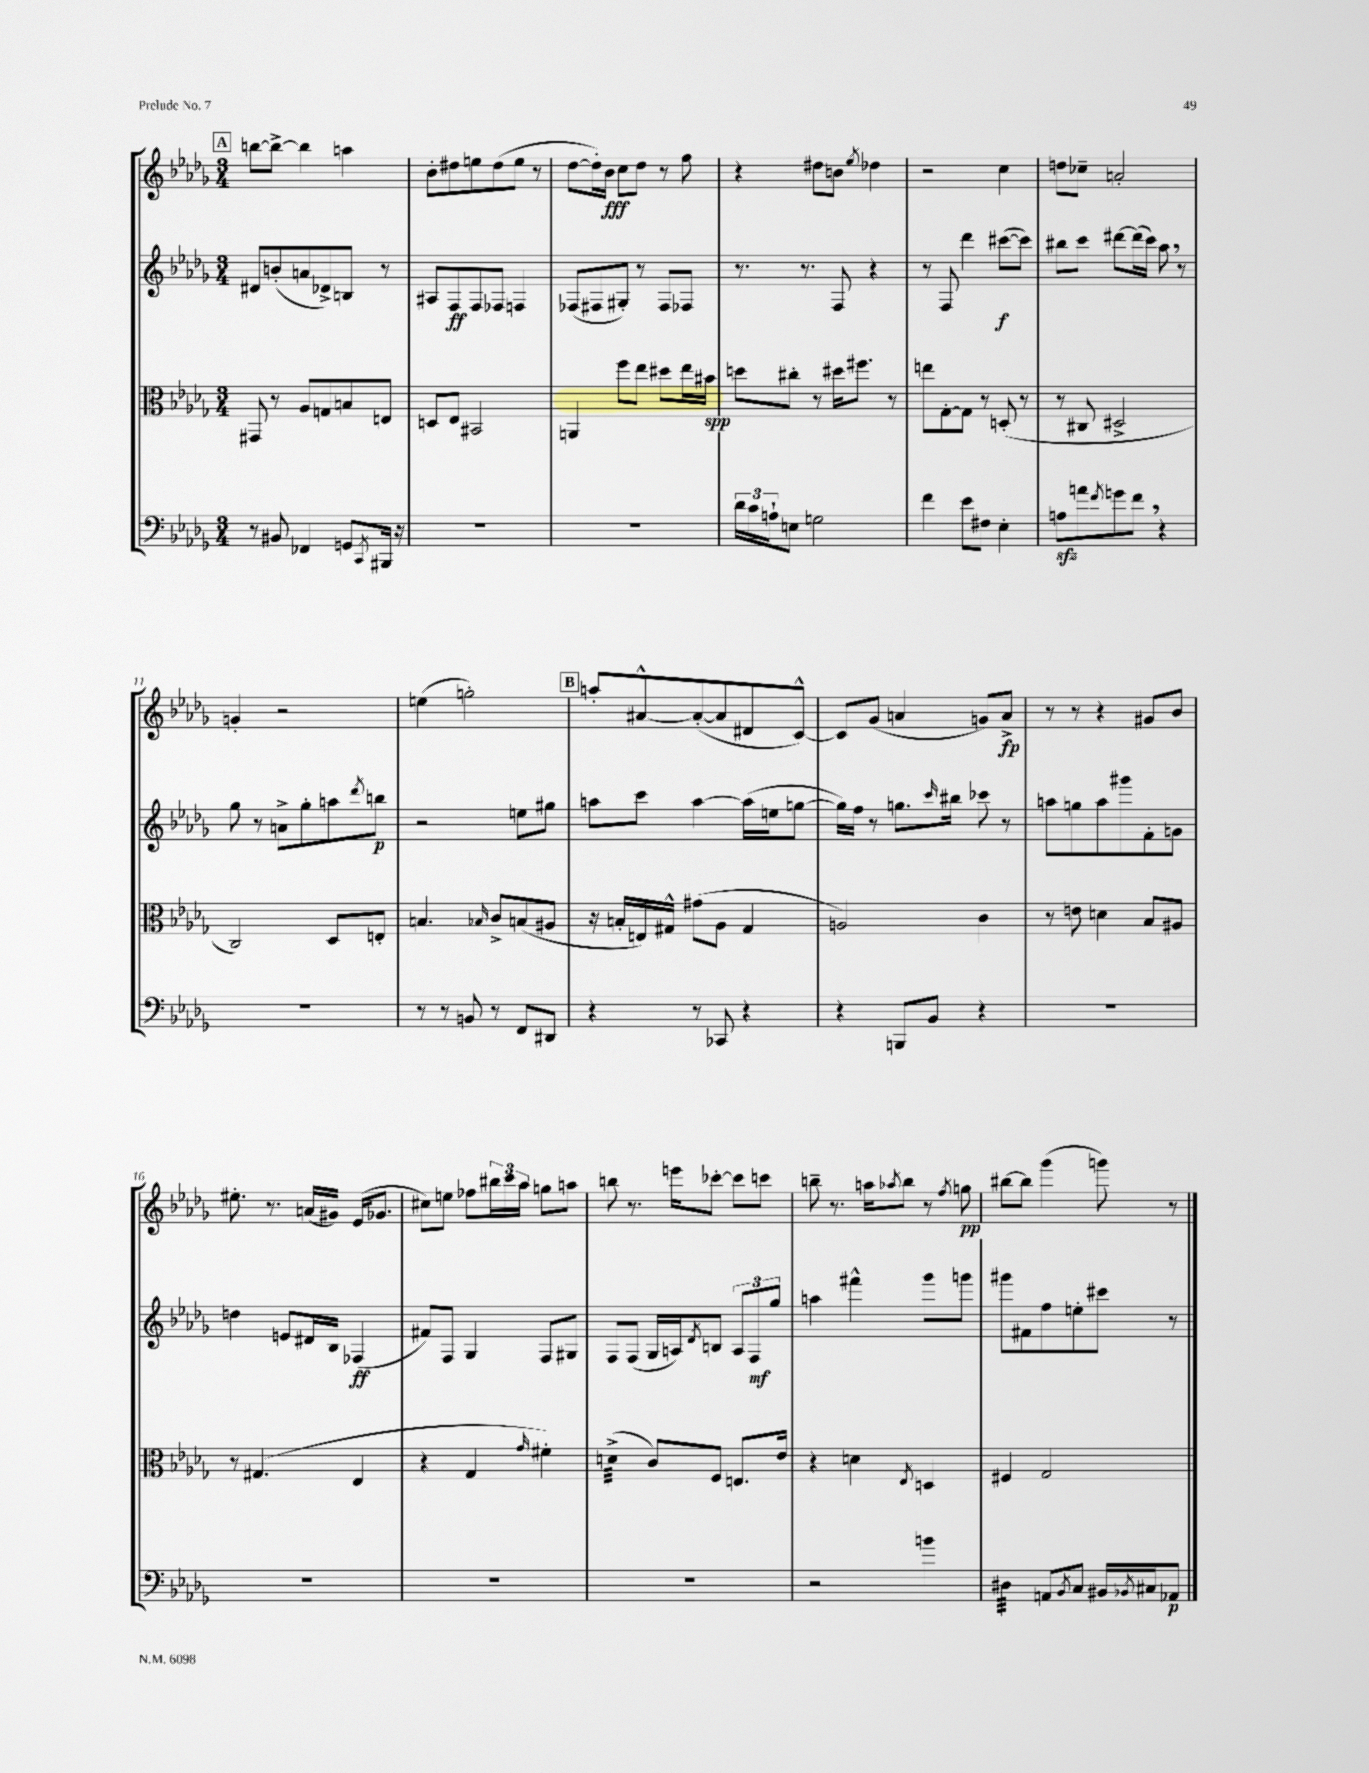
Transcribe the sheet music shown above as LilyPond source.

<<
\new StaffGroup <<
\new Staff = "s0" {
    \clef treble \key des \major \numericTimeSignature \time 3/4
    \mark \markup { \box "A" } b''8~ b''8~-> b''4 a''4 |
    bes'8-. dis''8 e''8 dis''8( e''8 r8 |
    des''8~ des''16-.) bes'16\fff c''8 des''8 r8 f''8 |
    r4 dis''8 b'8 \acciaccatura { ees''8 } des''4 |
    r2 c''4 |
    d''8 ces''8-- a'2-. |
    g'4-. r2 |
    e''4( g''2-.) |
    \mark \markup { \box "B" } a''8-. ais'8~-^ ais'8~-.( ais'8 dis'8 c'8~-^) |
    c'8 ges'8( a'4 g'8) a'8->\fp |
    r8 r8 r4 gis'8 bes'8 |
    eis''8.-. r8. a'16( gis'16) ees'16( ges'8. |
    cis''8) e''8 fes''8 \tuplet 3/2 { bis''16 c'''16 aes''16 } g''8 a''8 |
    b''8 r8. e'''16 ces'''8~-. ces'''8 c'''8 |
    b''8-- r8. a''16 \acciaccatura { aes''8 } b''8 r8 \acciaccatura { f''8 } g''8\pp |
    bis''8~ bis''8 ges'''4( g'''8) r8 \bar "|." |
}
\new Staff = "s1" {
    \clef treble \key des \major \numericTimeSignature \time 3/4
    \mark \markup { \box "A" } dis'8 b'8-.( a'8 des'8->) b8 r8 |
    ais8 f8\ff f8 fes8 f4 |
    fes8( fis8 gis8-.) r8 fis8 fes8 |
    r8. r8. f8 r4 |
    r8 f8 des'''4 cis'''8~\f( cis'''8) |
    bis''8 c'''8 dis'''8~ dis'''16( c'''16) aes''8 \breathe r8 |
    ges''8 r8 a'8-> ges''8-. a''8 \acciaccatura { des'''8 } b''8\p |
    r2 e''8 gis''8 |
    \mark \markup { \box "B" } a''8 c'''8 a''4~ a''16( e''16 g''8~ |
    g''16) f''16 r8 g''8. \grace { c'''16 } bis''16 ces'''8 r8 |
    a''8 g''8 a''8 gis'''8 f'8-. g'8 |
    d''4 e'8 dis'16 bes16 fes4\ff( |
    fis'8) f8 ges4 f8 gis8 |
    f8 f8( ges16 a16) \acciaccatura { des'8 } b8 \tuplet 3/2 { a8 f8\mf ges''8 } |
    a''4 fis'''4-^ ges'''8 g'''8 |
    gis'''8 fis'8 f''8 e''8-. cis'''8 r8 \bar "|." |
}
\new Staff = "s2" {
    \clef alto \key des \major \numericTimeSignature \time 3/4
    \mark \markup { \box "A" } gis,8 r8 aes8 g8 b8 e8 |
    d8 ees8 bis,2 |
    a,4 f''8 ees''8 dis''8 ees''16 bis'16\spp |
    d''8 cis''8-. r8 dis''16 fis''8. r8 |
    e''8 ges8~-. ges8 r8 d8-.( r8 |
    r8 cis8 dis2-> |
    c2) des8 e8-. |
    b4. \grace { bes16 } c'8-> b8( ais8 |
    \mark \markup { \box "B" } r16 b16-. e16) gis16-^ gis'8( aes8 gis4 |
    a2) c'4 |
    r8 e'8 d'4 bes8 ais8 |
    r8 gis4.( ees4 |
    r4 ges4 \grace { ges'16 } fis'4-.) |
    d'4:32->( c'8) f8 e8. ees'16 |
    r4 d'4 \acciaccatura { ees8 } d4 |
    fis4 ges2 \bar "|." |
}
\new Staff = "s3" {
    \clef bass \key des \major \numericTimeSignature \time 3/4
    \mark \markup { \box "A" } r8 bis,8 fes,4 g,8 \acciaccatura { c,8 } bis,,16 r16 |
    R2. |
    R2. |
    \tuplet 3/2 { des'16 c'16 a16-! } e8 g2 |
    f'4 ees'8 fis8 ees4-. |
    a8\sfz a'8 \acciaccatura { f'8 } g'8 f'8 \breathe r4 |
    R2. |
    r8 r8 b,8 r8 f,8 dis,8 |
    \mark \markup { \box "B" } r4 r8 ces,8 r4 |
    r4 b,,8 bes,8 r4 |
    R2. |
    R2. |
    R2. |
    R2. |
    r2 b'4 |
    dis4:32 a,8 \acciaccatura { bes,8 } c8 bis,16 \acciaccatura { bes,8 } cis16 aes,8\p \bar "|." |
}
>>
>>
\layout { \context { \Score currentBarNumber = #5 } }
